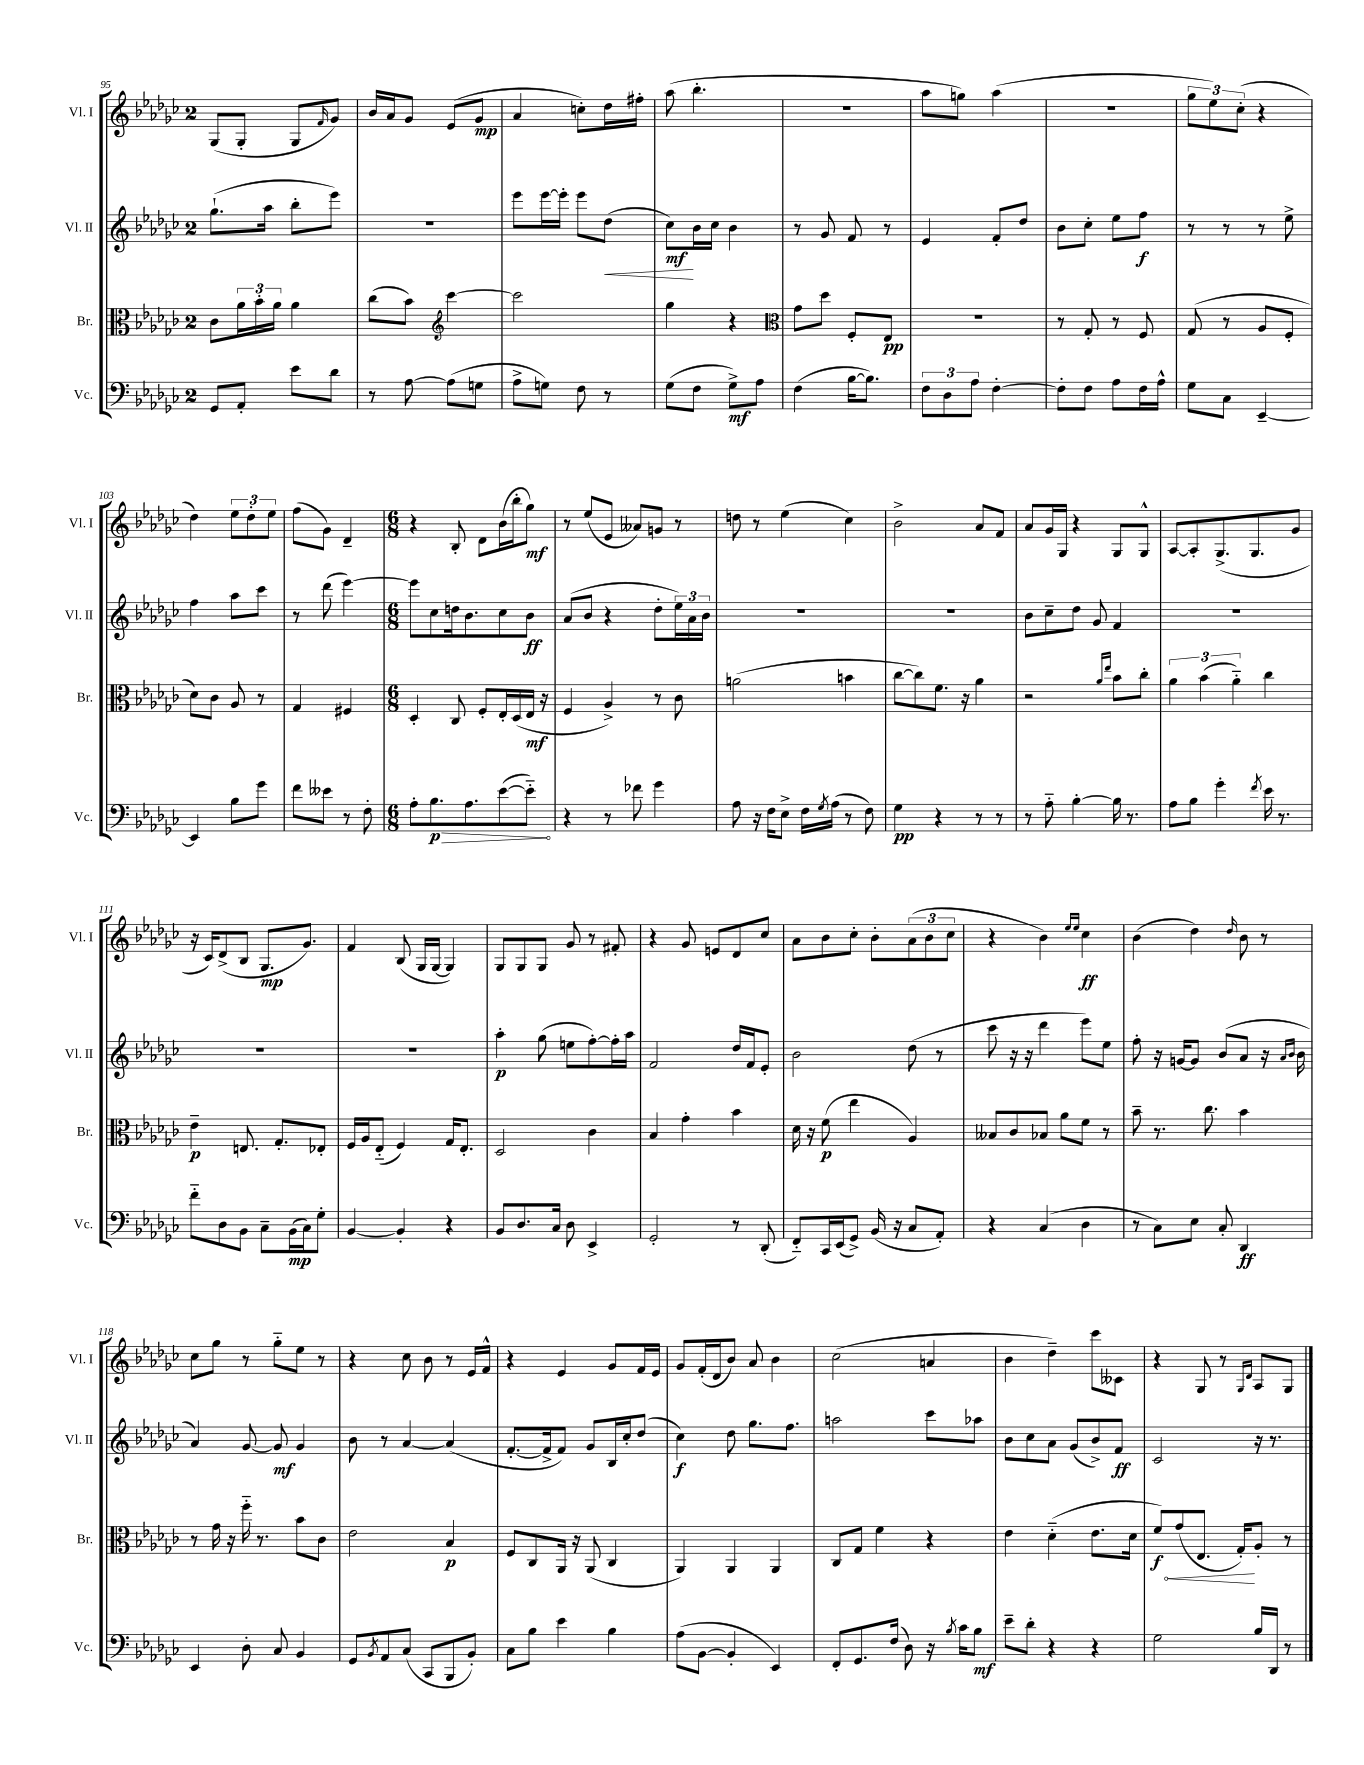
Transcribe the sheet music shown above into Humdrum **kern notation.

**kern	**kern	**kern	**kern
*staff4	*staff3	*staff2	*staff1
*clefF4	*clefC3	*clefG2	*clefG2
*k[b-e-a-d-g-c-]	*k[b-e-a-d-g-c-]	*k[b-e-a-d-g-c-]	*k[b-e-a-d-g-c-]
*M2/4	*M2/4	*M2/4	*M2/4
8GG-	8c-	(8.gg-`	(8G-
8AA-'	24a-	.	8G-'
.	24b-'	.	.
.	.	16aa-	.
.	24a-	.	.
8e-	4a-	8bb-'	8G-
.	.	.	16qqf
8d-	.	8eee-)	8g-)
=	=	=	=
8r	(8cc-	2r	16b-
.	.	.	16a-
[8A-	8b-)	.	8g-
*	*clefG2	*	*
(8A-]	[4ccc-	.	(8e-
8G	.	.	8g-
=	=	=	=
8A-^	2ccc-]	8eee-	4a-
8G)	.	[16eee-	.
.	.	16eee-']	.
8F	.	8eee-	8cc')
8r	.	(8dd-	16dd-
.	.	.	16ff#'
=	=	=	=
(8G-	4gg-	8cc-)	(8aa-
8F	.	16b-	4.bb-'
.	.	16cc-	.
8G-^)	4r	4b-	.
8A-	.	.	.
=	=	=	=
*	*clefC3	*	*
(4F	8g-	8r	2r
.	8dd-	8g-	.
[16B-	8F'	8f	.
8.B-])	.	.	.
.	8E-	8r	.
=	=	=	=
12F	2r	4e-	8aa-
12D-	.	.	.
.	.	.	8gg)
12A-	.	.	.
[4F'	.	8f'	(4aa-
.	.	8dd-	.
=	=	=	=
8F']	8r	8b-	2r
8F	8G-'	8cc-'	.
8A-	8r	8ee-	.
16F	8F	8ff	.
16A-^^	.	.	.
=	=	=	=
8G-	(8G-	8r	12gg-
.	.	.	12ee-)
8C-	8r	8r	.
.	.	.	(12cc-'
[4EE-~	8A-	8r	4r
.	8F'	8ee-^	.
=	=	=	=
4EE-]	8d-)	4ff	4dd-)
.	8c-	.	.
8B-	8A-	8aa-	12ee-
.	.	.	12dd-'
8g-	8r	8ccc-	.
.	.	.	12ee-
=	=	=	=
8f	4G-	8r	(8ff
8e--	.	(8ddd-	8g-)
8r	4F#	[4eee-)	4d-~
8F'	.	.	.
=	=	=	=
*M6/8	*M6/8	*M6/8	*M6/8
8A-'	4D-'	8eee-]	4r
8.B-	.	8cc-	.
.	8C-	16dd	8B-'
8.A-	.	8.b-	.
.	8F'	.	8d-
([8e-	16E-'	8cc-	(16b-
.	(16D-	.	16bb-'
8e-'~])	16E-	8b-	8gg-)
.	16r	.	.
=	=	=	=
4r	4F	(8a-	8r
.	.	8b-	(8ee-
8r	4A-^)	4r	8e-
8f-	.	.	8a--)
4g-	8r	8dd-'	8g
.	8c-	24ee-)	8r
.	.	24a-	.
.	.	24b-	.
=	=	=	=
8A-	(2a	2.r	8dd
16r	.	.	8r
16F	.	.	.
8E-^	.	.	(4ee-
16F	.	.	.
8qG-	.	.	.
(16A-	.	.	.
8r	4b	.	4cc-)
8F)	.	.	.
=	=	=	=
4G-	[8cc-	2.r	2b-^
.	8cc-])	.	.
4r	8.f	.	.
.	16r	.	.
8r	4a-	.	8a-
8r	.	.	8f
=	=	=	=
8r	2r	8b-	8a-
8A-'~	.	8cc-~	16g-
.	.	.	16G-
[4B-'	.	8dd-	4r
.	.	8g-	.
.	16qqa-	.	.
.	16qqee-	.	.
16B-]	8b-	4f	8G-
8.r	.	.	.
.	8cc-'	.	8G-^^
=	=	=	=
8A-	6a-	2.r	[8A-
8B-	.	.	8A-']
.	(6b-	.	.
4g-'	.	.	(8.G-^
.	6a-'~)	.	.
.	.	.	8.G-
8qf	.	.	.
16e-	4cc-	.	.
8.r	.	.	.
.	.	.	8g-
=	=	=	=
8f'~	4e-~	2.r	16r
.	.	.	16c-)
8D-	.	.	(8d-^
8BB-	8.E	.	8B-
8C-~	.	.	8.G-
.	8.G-'	.	.
(16BB-	.	.	.
16C-)	.	.	8.g-)
8G-'	8E-'	.	.
=	=	=	=
[4BB-	16F	2.r	4f
.	16A-	.	.
.	(8E-'~	.	.
4BB-']	4F)	.	(8B-
.	.	.	16G-
.	.	.	[16G-
4r	16G-	.	4G-])
.	8.E-'	.	.
=	=	=	=
8BB-	2D-	4aa-'	8G-
8.D-	.	.	8G-
.	.	(8gg-	8G-
16C-	.	.	.
8D-	.	8ee	8g-
4EE-^	4c-	[8ff')	8r
.	.	16ff']	8f#'
.	.	16aa-	.
=	=	=	=
2GG-'	4B-	2f	4r
.	4g-'	.	8g-
.	.	.	8e
8r	4b-	16dd-	8d-
.	.	16f	.
(8DD-'	.	8e-'	8cc-
=	=	=	=
8FF'~)	16d-	2b-	8a-
.	16r	.	.
16CC-	(8f	.	8b-
(16EE-	.	.	.
8GG-^)	4ee-	.	8cc-'
(16BB-	.	.	8b-'
16r	.	.	.
8C-	4A-)	(8dd-	(12a-
.	.	.	12b-
8AA-')	.	8r	.
.	.	.	12cc-
=	=	=	=
4r	8B--	8ccc-	4r
.	8c-	16r	.
.	.	16r	.
(4C-	8B-	4ddd-	4b-)
.	8a-	.	.
.	.	.	16qqee-
.	.	.	16qqee-
4D-	8f	8eee-)	4cc-
.	8r	8ee-	.
=	=	=	=
8r	8b-~	8ff'	(4b-
8C-)	8.r	16r	.
.	.	[16g	.
8E-	.	8g]	4dd-)
.	8.cc-	.	.
8C-'	.	(8b-	.
.	.	.	16qqdd-
4DD-	4b-	8a-	8b-
.	.	16r	8r
.	.	16qqa-	.
.	.	16qqb-	.
.	.	16b-	.
=	=	=	=
4EE-	8r	4a-)	8cc-
.	16g-	.	8gg-
.	16r	.	.
8D-'	16ff'~	[8g-	8r
.	8.r	.	.
8C-	.	8g-]	8gg-'~
4BB-	8b-	4g-	8ee-
.	8c-	.	8r
=	=	=	=
8GG-	2e-	8b-	4r
8qBB-	.	.	.
8AA-	.	8r	.
(8C-	.	[4a-	8cc-
8CC-	.	.	8b-
8BBB-	4B-	(4a-]	8r
8BB-')	.	.	16e-
.	.	.	16f^^
=	=	=	=
8C-	8F	[8.f'	4r
8B-	8C-	.	.
.	.	16f^]	.
4e-	16AA-	8f)	4e-
.	16r	.	.
.	(8AA-	8g-	.
4B-	4C-	16B-	8g-
.	.	16cc-'	.
.	.	(8dd-	16f
.	.	.	16e-
=	=	=	=
(8A-	4AA-)	4cc-)	8g-
[8BB-	.	.	(16f'
.	.	.	16d-
4BB-']	4AA-	8dd-	8b-)
.	.	8.gg-	8a-
4EE-)	4AA-	.	4b-
.	.	8.ff	.
=	=	=	=
8FF'	8C-	2aa	(2cc-
8.GG-	8G-	.	.
.	4f	.	.
(16F	.	.	.
8D-)	.	.	.
16r	4r	8ccc-	4a
8qB-	.	.	.
16c-	.	.	.
8B-	.	8aa-	.
=	=	=	=
8e-~	4e-	8b-	4b-
8d-'	.	8cc-	.
4r	(4d-'~	8a-	4dd-~)
.	.	(8g-	.
4r	8.e-	8b-^)	8ccc-
.	.	8f	8c--
.	16d-	.	.
=	=	=	=
2G-	8f)	2c-	4r
.	(8g-	.	.
.	8.E-	.	8G-
.	.	.	8r
.	16G-')	.	.
.	.	.	16qqG-
.	.	.	16qqd-
16B-	8A-'	16r	8A-
16DD-	.	8.r	.
8r	8r	.	8G-
==	==	==	==
*-	*-	*-	*-
